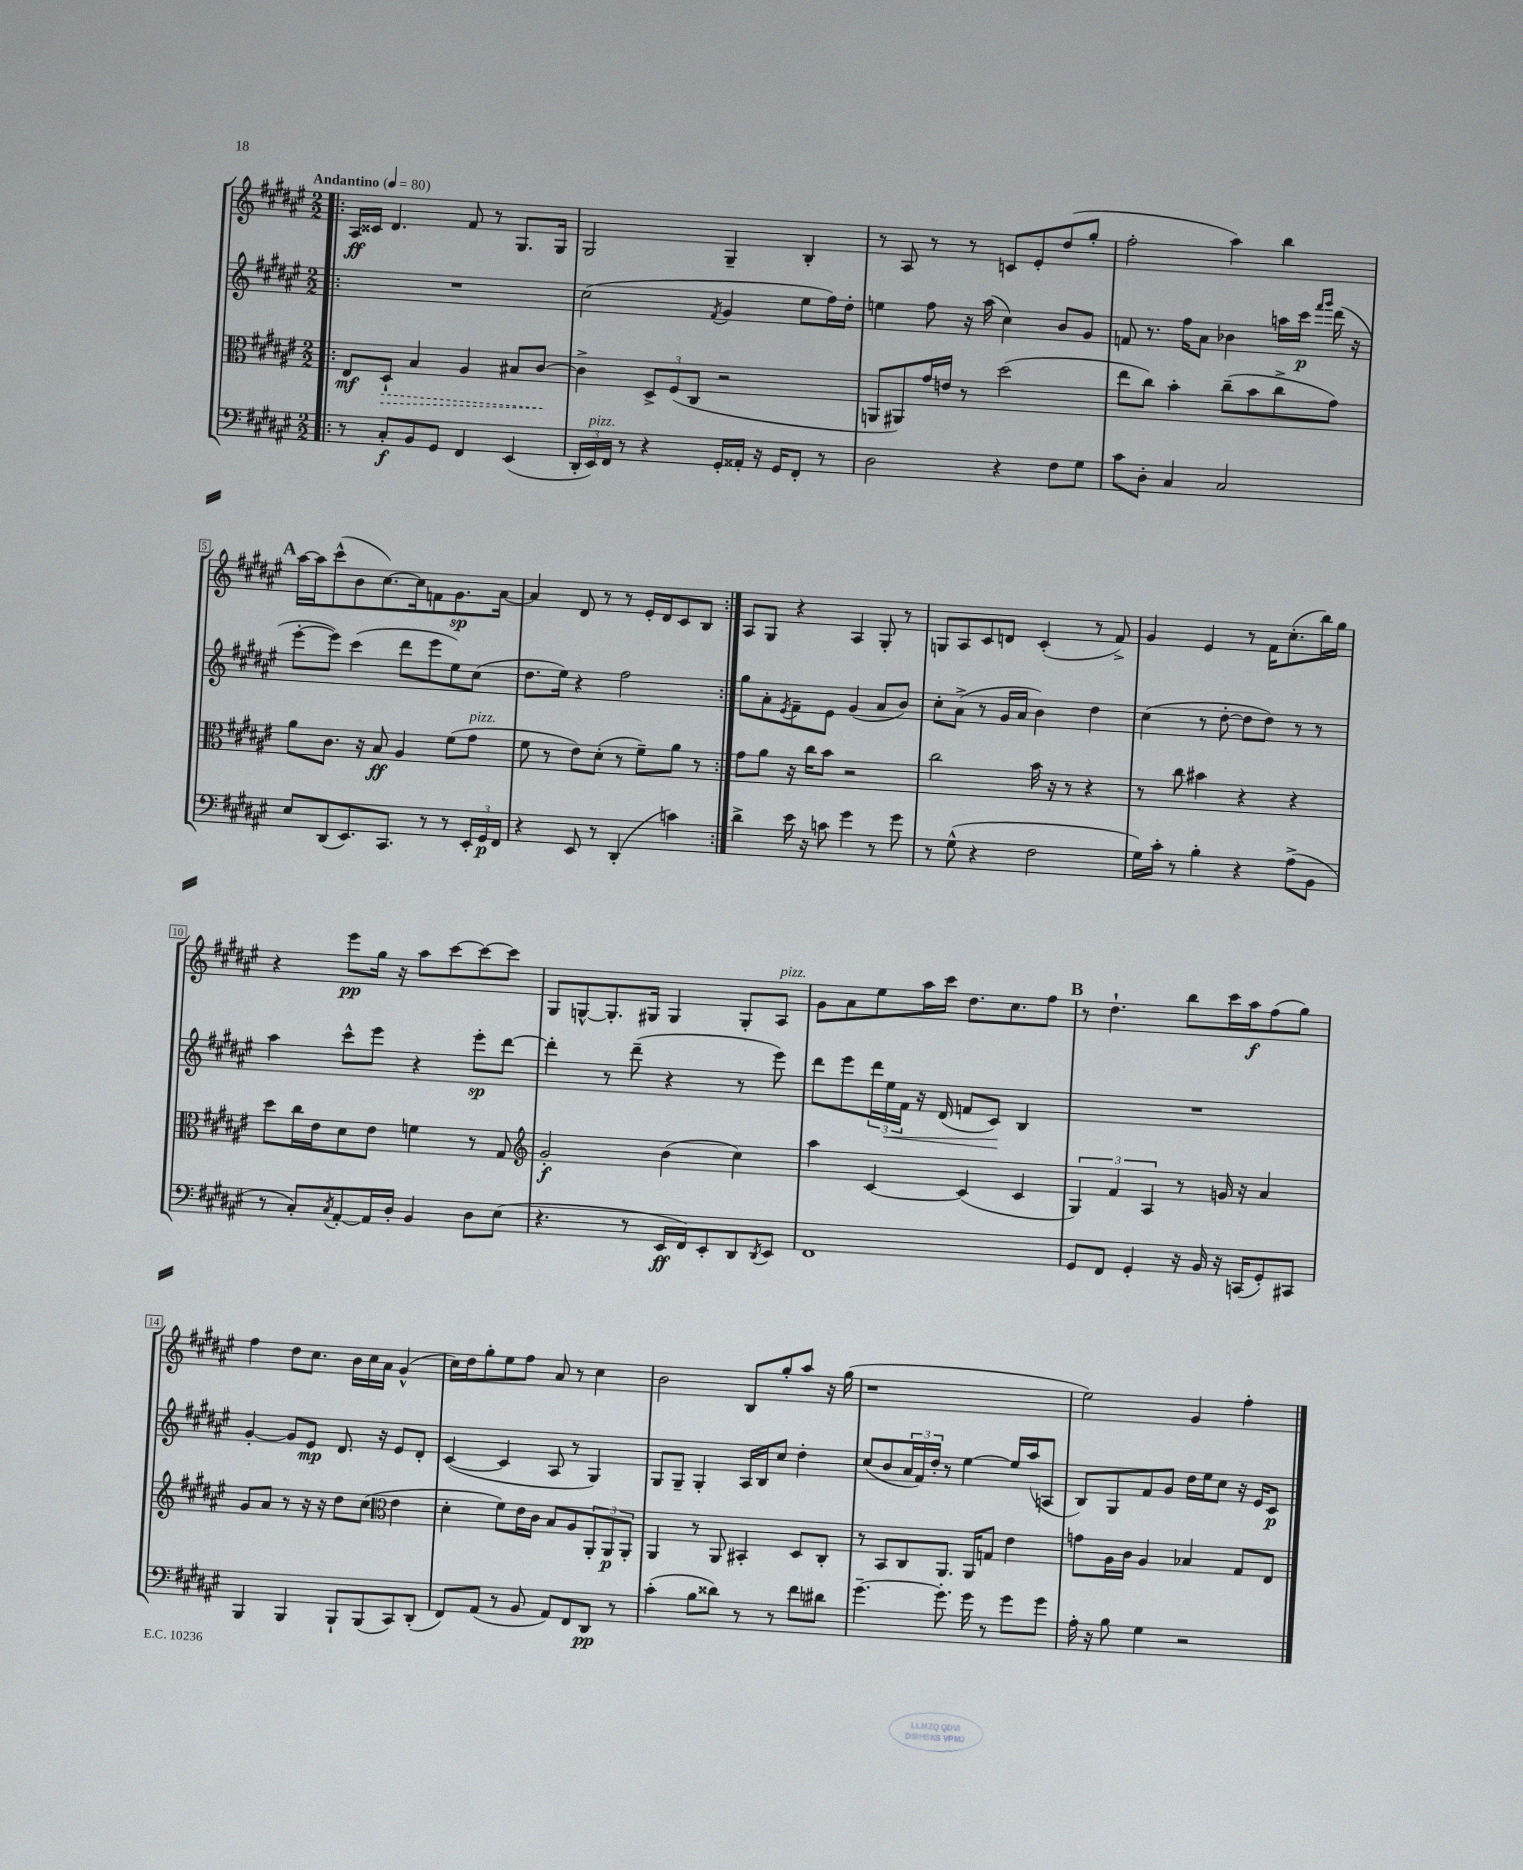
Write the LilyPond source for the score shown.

<<
\new StaffGroup <<
\new Staff = "s0" {
    \clef treble \key fis \major \numericTimeSignature \time 2/2 \tempo "Andantino" 4 = 80
    \repeat volta 2 { \bar ".|:" ais16\ff cisis'16 dis'4. fis'8 r8 gis8. gis16 |
    gis2 gis4-- b4-. |
    r8 ais8 r8 r8 c'8 eis'8-. dis''8( gis''8-. |
    fis''2-. ais''4) b''4 |
    \mark \markup { \bold "A" } ais''16~ ais''16 cis'''8-^( b'8 cis''8.~) cis''16 f'8 gis'8.\sp ais'16~ |
    ais'4 dis'8 r8 r8 eis'16-. dis'16 cis'8 b8 | }
    ais8 gis8 r4 ais4 gis8-. r8 |
    g8 ais8 cis'8 d'8 cis'4-.( r8 fis'8->) |
    gis'4 eis'4 r8 fis'16 cis''8.-.( b''16) gis''16 |
    r4 eis'''8\pp gis''16 r16 ais''8 cis'''8~ cis'''8~ cis'''8 |
    gis8 g8~-^ g8.-. gis16 gis4 gis8-. ais8^\markup { \italic "pizz." } |
    gis'8 ais'8 eis''8 ais''16 cis'''16 dis''8. cis''8. fis''8 |
    \mark \markup { \bold "B" } r8 dis''4.-! b''8 cis'''16 ais''16\f fis''8( gis''8) |
    fis''4 dis''8 cis''8. b'16 cis''16 ais'16 gis'4-^( |
    cis''16) dis''16 gis''8-. eis''8 fis''8 ais'8 r8 cis''4 |
    b'2 b8 gis''8-. ais''8 r16 gis''16( |
    r1 |
    eis''2) gis'4 fis''4-. \bar "|." |
}
\new Staff = "s1" {
    \clef treble \key fis \major \numericTimeSignature \time 2/2
    \repeat volta 2 { \bar ".|:" R1 |
    cis''2( \acciaccatura { fis'8 } gis'4 eis''8 fis''16) dis''16-. |
    e''4 fis''8 r16 ais''16( cis''4) b'8 gis'8 |
    f'8 r8. fis''16 ais'8 bes'4 a''16 cis'''16\p \grace { fis'''16 gis'''16 } dis'''16( r16 |
    \mark \markup { \bold "A" } eis'''8~-. eis'''8) cis'''4( dis'''8 eis'''8 eis''8) cis''8( |
    dis''8. eis''16) r4 fis''2 | }
    gis''8 ais'8-. \acciaccatura { eis'8 } fis'8-- eis'8 gis'4( ais'8 b'8) |
    cis''8-. ais'8->( r8 gis'16 ais'16 b'4) dis''4 |
    cis''4( r8 dis''8~-. dis''8 dis''8) r8 r8 |
    ais''4 cis'''8-^ eis'''8 r4 eis'''8-.\sp dis'''8~ |
    dis'''4-. r8 dis'''8--( r4 r8 eis'''8) |
    dis'''8 eis'''8 \tuplet 3/2 { dis'''16 eis''16\< fis'16 } r16 dis'16( f'8 cis'8\!) b4 |
    \mark \markup { \bold "B" } R1 |
    gis'4~-. gis'8 eis'8\mp dis'8. r16 eis'8 dis'8-. |
    cis'4~( cis'4 ais8 r8 gis4) |
    gis8 gis8-- gis4-. ais16 b16 cis''8 dis''4-. |
    cis''8( b'8 \tuplet 3/2 { ais'16 fis'16) dis''16-. } r8 eis''4~ eis''16 ais''16( a8 |
    b8) gis8 fis'8 gis'8 dis''16 eis''16 cis''8 r16 eis'16 cis'8\p \bar "|." |
}
\new Staff = "s2" {
    \clef alto \key fis \major \numericTimeSignature \time 2/2
    \repeat volta 2 { \bar ".|:" eis8\mf \once \override Hairpin.style = #'dashed-line dis8-!\> b4 ais4 bis8 cis'8~\! |
    cis'4-> \tuplet 3/2 { dis8-> fis8( cis8 } r2 |
    a,8 ais,8) gis'16 e'16 r8 dis''2( |
    eis''8 cis''8) b'4-. cis''8--( b'8 cis''8-> gis'8) |
    \mark \markup { \bold "A" } ais'8 cis'8. r16 b8\ff ais4 fis'8( gis'8^\markup { \italic "pizz." } |
    fis'8 r8 eis'8) dis'8-.( r8 fis'8--) ais'8 r8 | }
    gis'8 ais'8 r16 cis''16 b'8 r2 |
    cis''2 b'16 r16 r8 r4 |
    r8 cis''8 bis'4 r4 r4 |
    dis''8 cis''16 eis'16 dis'8 eis'8 f'4 r8 gis8 |
    \clef treble gis'2-.\f b'4( cis''4) |
    ais''4 cis'4~ cis'4( cis'4 |
    \mark \markup { \bold "B" } \tuplet 3/2 { gis4) fis'4 ais4 } r8 g'16 r16 ais'4 |
    gis'8 ais'8 r8 r16 r16 dis''8 cis''8( \clef alto eis'4 |
    dis'4-. fis'8) eis'16 cis'16 b8 ais8 \tuplet 3/2 { ais,8-. ais,8\p ais,8-. } |
    ais,4 r8 ais,8 bis,4-. dis8 cis8-. |
    r8 b,8 cis8 ais,8. ais,16 g8 eis'4 |
    g'8 ais16 cis'16 ais4 bes4 gis8 eis8 \bar "|." |
}
\new Staff = "s3" {
    \clef bass \key fis \major \numericTimeSignature \time 2/2
    \repeat volta 2 { \bar ".|:" r8 cis8-.\f b,8 gis,8 fis,4 eis,4( |
    \tuplet 3/2 { dis,16-. eis,16^\markup { \italic "pizz." }) fis,16 } r8 r4 gis,16-. aisis,16-. r16 gis,16 fis,8-. r8 |
    dis2 r4 fis8 gis8 |
    cis'8 dis8-. cis4 cis2 |
    \mark \markup { \bold "A" } eis8 dis,8( eis,8.) cis,8. r8 r8 \tuplet 3/2 { eis,16-. gis,16\p fis,16 } |
    r4 eis,8 r8 dis,4-.( c'4) | }
    dis'4-> eis'16 r16 c'8 gis'4 r8 gis'8 |
    r8 gis8-^( r4 fis2 |
    gis16) cis'16-. r8 b4-. r4 ais8->( b,8 |
    r8 cis8-.) \acciaccatura { cis8 } ais,8~-. ais,16 dis16-. b,4 dis8 eis8( |
    r4. r8 eis,16\ff fis,16) eis,8-. dis,8 \acciaccatura { dis,8 } eis,8 |
    fis,1 |
    \mark \markup { \bold "B" } gis,8 fis,8 gis,4-. r16 b,16 r16 c,16( gis,8-.) cis,8 |
    b,,4 b,,4 b,,8-! b,,8( cis,8) dis,8-.( |
    fis,8) ais,8( r8 b,8 ais,8) fis,8 dis,8\pp r8 |
    cis'4-.( b8 disis'8) r8 r8 fis'8 dis'8 |
    gis'4.~-- gis'8.-. gis'16 r8 gis'8 gis'8 |
    ais16-. r16 b8 gis4 r2 \bar "|." |
}
>>
>>
\layout { \context { \Score \override BarNumber.stencil = #(make-stencil-boxer 0.1 0.3 ly:text-interface::print) } }
